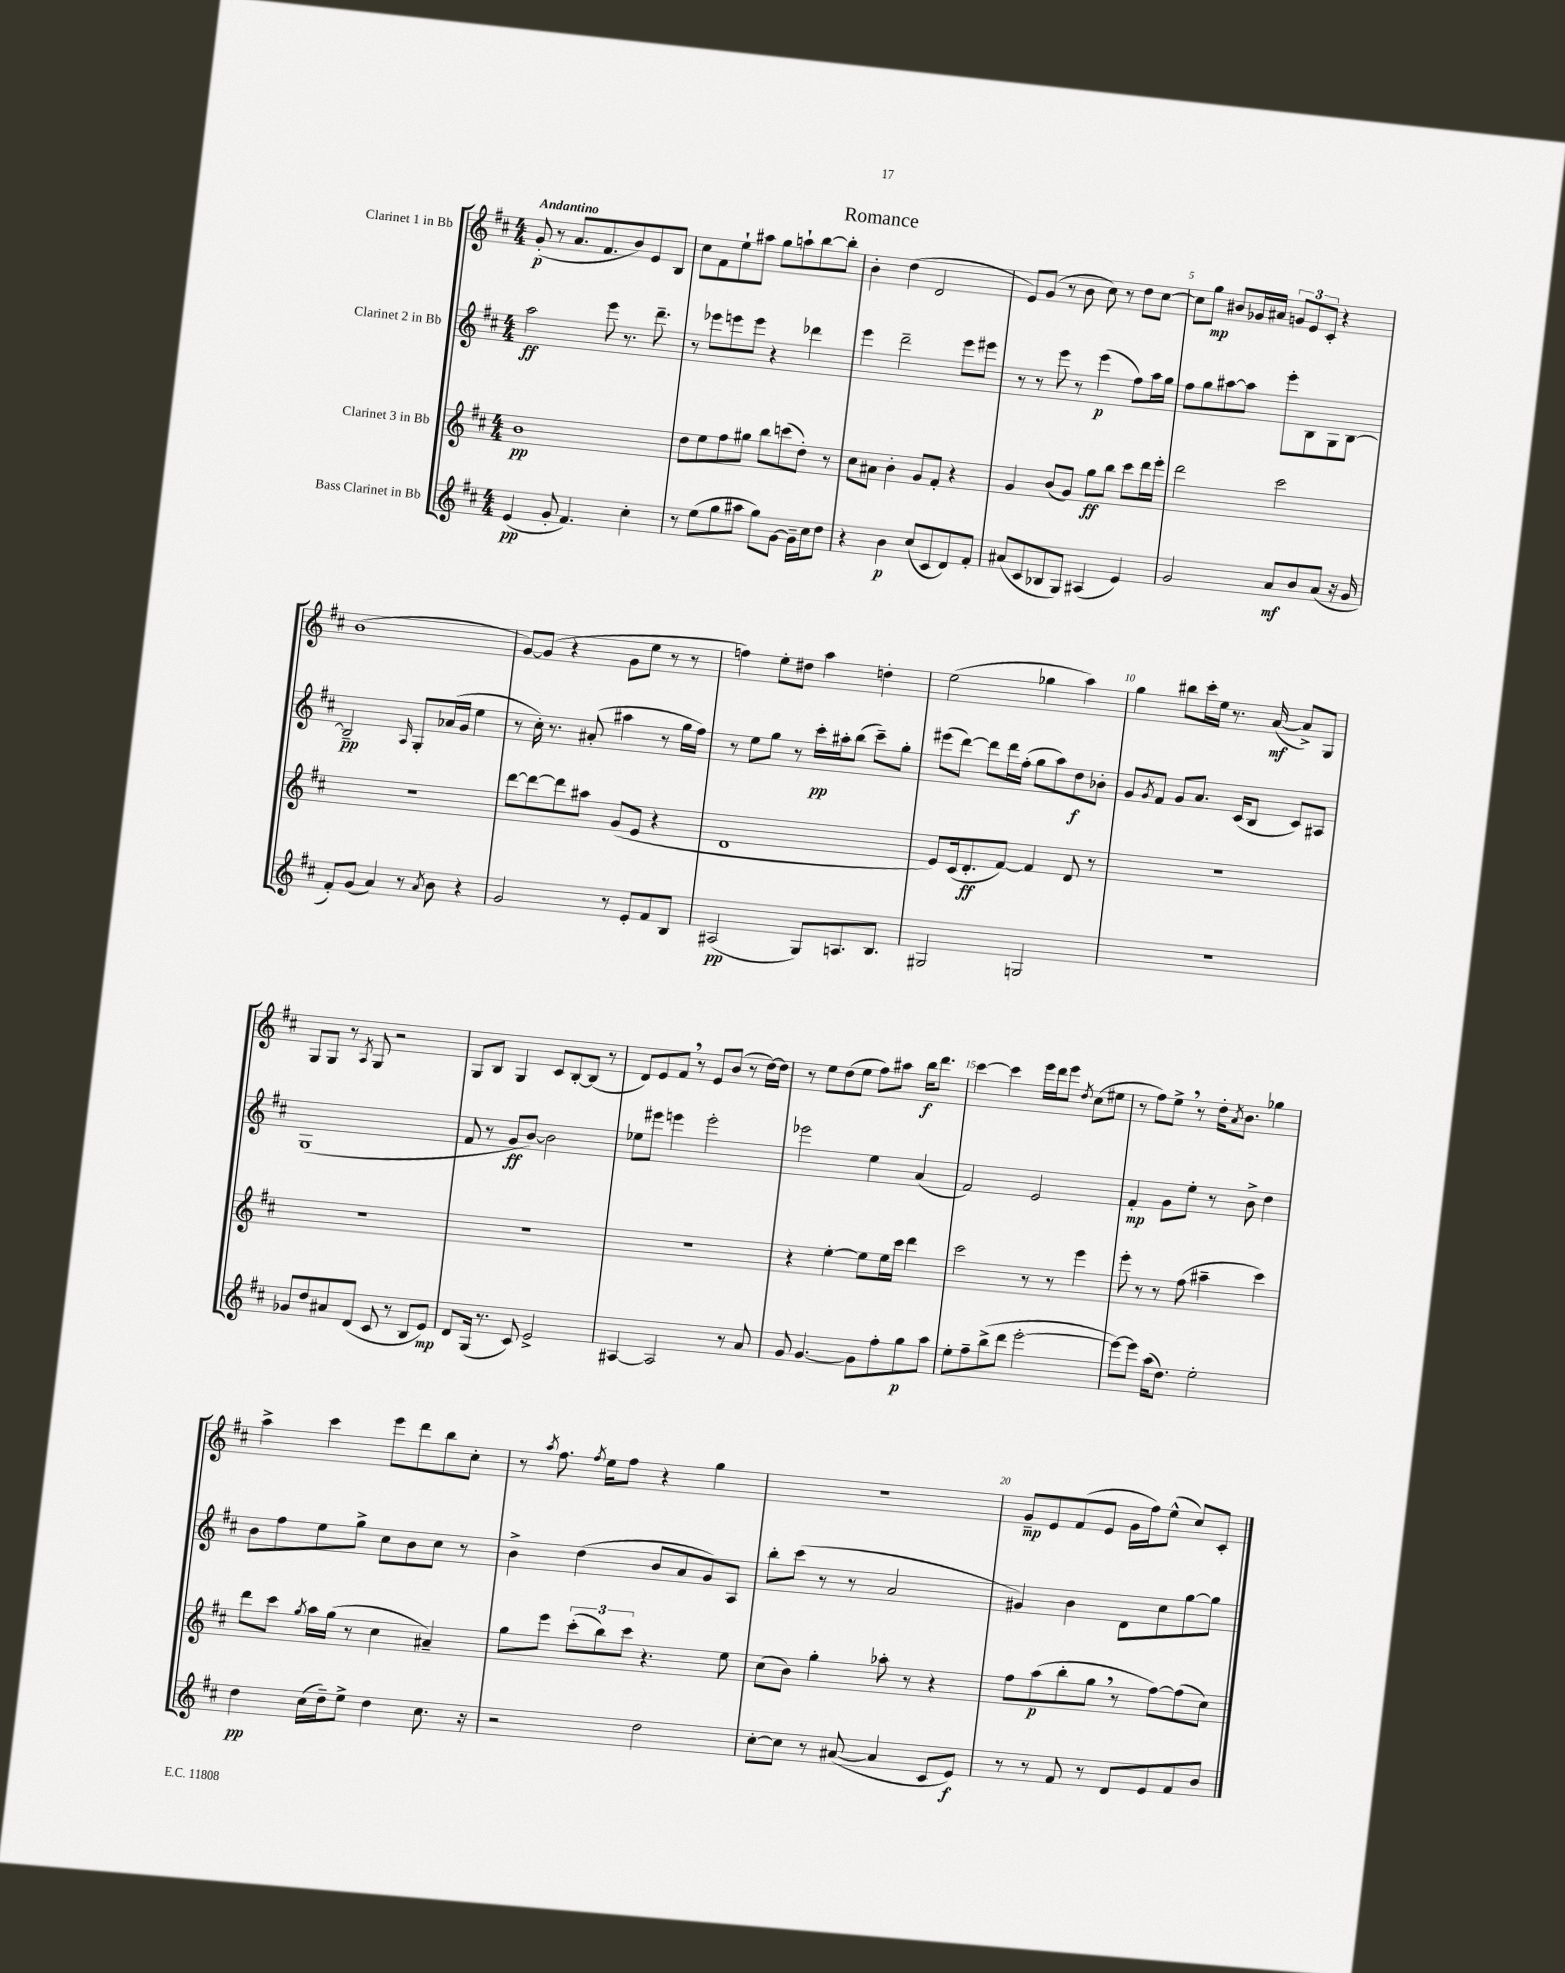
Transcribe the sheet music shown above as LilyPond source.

\header { title = "Romance" }
<<
\new StaffGroup <<
\new Staff = "s0" \with { instrumentName = "Clarinet 1 in Bb" } {
    \clef treble \key d \major \numericTimeSignature \time 4/4 \tempo "Andantino"
    g'8-.\p( r8 a'8. fis'8. b'8) e'8 b8 |
    cis''8 fis'8 e''8-! ais''8 g''8 a''8-! b''8~ b''8-. |
    b'4-. d''4( d'2 |
    e'8) g'8( r8 b'8 cis''8) r8 d''8 cis''8~ |
    cis''8 g''8\mp bis'8 ges'16 ais'16 \tuplet 3/2 { g'8 e'8 cis'8-. } r4 |
    b'1( |
    g'8~) g'8( r4 g'8 e''8 r8 r8 |
    f''4) e''8-. dis''8 a''4 d''4-. |
    e''2( ges''4 a''4) |
    g''4 bis''8 cis'''16-. e''16 r8. a'16~\mf( a'8->) g8 |
    g8 g8 r8 \acciaccatura { a8 } g8 r2 |
    g8 b8 g4 cis'8 b8~-. b8( r8 |
    d'8) e'8 fis'8 \breathe r8 e'8 b'8( r8 d''16~) d''16 |
    r8 e''8 d''8( e''8 fis''8) ais''8 b''16\f d'''8. |
    cis'''4~ cis'''4 e'''16 d'''16 e'''8 \acciaccatura { d''8 } cis''8( eis''8 |
    r8 fis''8) e''8-> \breathe r8 d''16-. \acciaccatura { a'8 } b'8. ges''4 |
    a''4-> cis'''4 e'''8 d'''8 b''8 cis''8-. |
    r8 \acciaccatura { a''8 } fis''8. \acciaccatura { fis''8 } e''16 fis''8 r4 g''4 |
    R1 |
    g'8--\mp e'8 fis'8( e'8 g'16 fis''16) e''8-^( cis''8) cis'8-. \bar "|." |
}
\new Staff = "s1" \with { instrumentName = "Clarinet 2 in Bb" } {
    \clef treble \key d \major \numericTimeSignature \time 4/4
    a''2\ff e'''8 r8. d'''8.-- |
    r8 ees'''8 e'''8 e'''8 r4 des'''4 |
    e'''4 d'''2-- e'''8 eis'''8 |
    r8 r8 e'''8 r8 e'''4\p( fis''8) a''16 g''16 |
    fis''8 g''8 ais''8~ ais''8 e'''8-. b8 g8 b8~ |
    b2--\pp \grace { a16 } g8-. aes'16( g'16 e''4 |
    r8 cis''16-.) r8. ais'8-.( ais''4 r8 g''16 fis''16) |
    r8 e''8 g''8 r8 cis'''16-.\pp ais''16-. b''8( cis'''8--) g''8-. |
    eis'''8( d'''8~) d'''8 d'''16 fis''16-.( g''8 a''8) d''8\f bes'8-. |
    g'8 \acciaccatura { g'8 } fis'8 g'8 a'8. cis'16( b8 cis'8) ais8 |
    g1( |
    fis'8 r8 g'8\ff b'8~) b'2 |
    ees''8 eis'''8 e'''4 e'''2-. |
    ees'''2 e''4 a'4( |
    fis'2) e'2 |
    fis'4-.\mp g'8 e''8-. r8 b'8-> d''4 |
    b'8 fis''8 e''8 g''8-> cis''8 b'8 cis''8 r8 |
    b'4-> d''4( b'8 a'8 g'8) a8 |
    b''8-. cis'''8( r8 r8 a'2 |
    gis'4) b'4 d'8 cis''8 g''8~ g''8 \bar "|." |
}
\new Staff = "s2" \with { instrumentName = "Clarinet 3 in Bb" } {
    \clef treble \key d \major \numericTimeSignature \time 4/4
    b'1\pp |
    d''8 e''8 fis''8 gis''8 b''8 c'''8( d''8-.) r8 |
    cis''8 ais'8 b'4-. g'8 fis'8-. r4 |
    g'4 b'8( g'8) g''8\ff b''8 cis'''8 d'''16 e'''16-. |
    d'''2 cis'''2 |
    R1 |
    d'''8~ d'''8~ d'''8 ais''8 g'8( e'8 r4 |
    d'1 |
    e'8) cis'16( d'8.-.\ff fis'8~) fis'4 d'8 r8 |
    R1 |
    R1 |
    R1 |
    R1 |
    r4 e''4~-. e''8 e''16 cis'''16 d'''4 |
    cis'''2 r8 r8 e'''4 |
    e'''8-. r8 r8 fis''8( ais''4-- cis'''4) |
    d'''8 cis'''8 \acciaccatura { g''8 } a''16 g''16( r8 cis''4 ais'4--) |
    g''8 e'''8 \tuplet 3/2 { cis'''8-.( b''8) cis'''8 } r4. e''8 |
    cis''8( b'8) g''4-. aes''8-. r8 r4 |
    fis''8 a''8\p( b''8-. g''8 \breathe r8 fis''8~) fis''8( cis''8) \bar "|." |
}
\new Staff = "s3" \with { instrumentName = "Bass Clarinet in Bb" } {
    \clef treble \key d \major \numericTimeSignature \time 4/4
    e'4\pp( g'8-. fis'4.) cis''4-. |
    r8 e''8( g''8 ais''8 g''8) g'8~ g'16-- cis''16 d''8 |
    r4 b'4\p cis''8( cis'8 d'8) fis'8-. |
    ais'8( cis'8 bes8 g8) ais4( e'4) |
    g'2 a'8\mf b'8 a'8( r16 g'16 |
    fis'8-.) g'8( a'4) r8 \acciaccatura { a'8 } b'8 r4 |
    g'2 r8 e'8-. fis'8 b8 |
    ais2\pp( g8) a8. b8. |
    gis2 g2 |
    R1 |
    ges'8 d''8 ais'8 d'8( cis'8 r8 b8 e'8\mp) |
    d'8 g16( r8. cis'8) e'2-> |
    ais4~ ais2 r8 a'8 |
    g'8 g'4.~ g'8 fis''8-. g''8\p a''8 |
    e''8-. fis''8-- b''8->( d'''8 e'''2~-. |
    e'''8~) e'''8 a''16( d''8.) e''2-. |
    d''4\pp cis''16( d''16--) e''8-> d''4 cis''8. r16 |
    r2 d''2 |
    cis''8~-. cis''8 r8 ais'8~( ais'4 cis'8 e'8\f) |
    r8 r8 fis'8 r8 d'8 e'8 fis'8 b'8 \bar "|." |
}
>>
>>
\layout { \context { \Score \override BarNumber.break-visibility = ##(#f #t #t) barNumberVisibility = #(every-nth-bar-number-visible 5) } }
